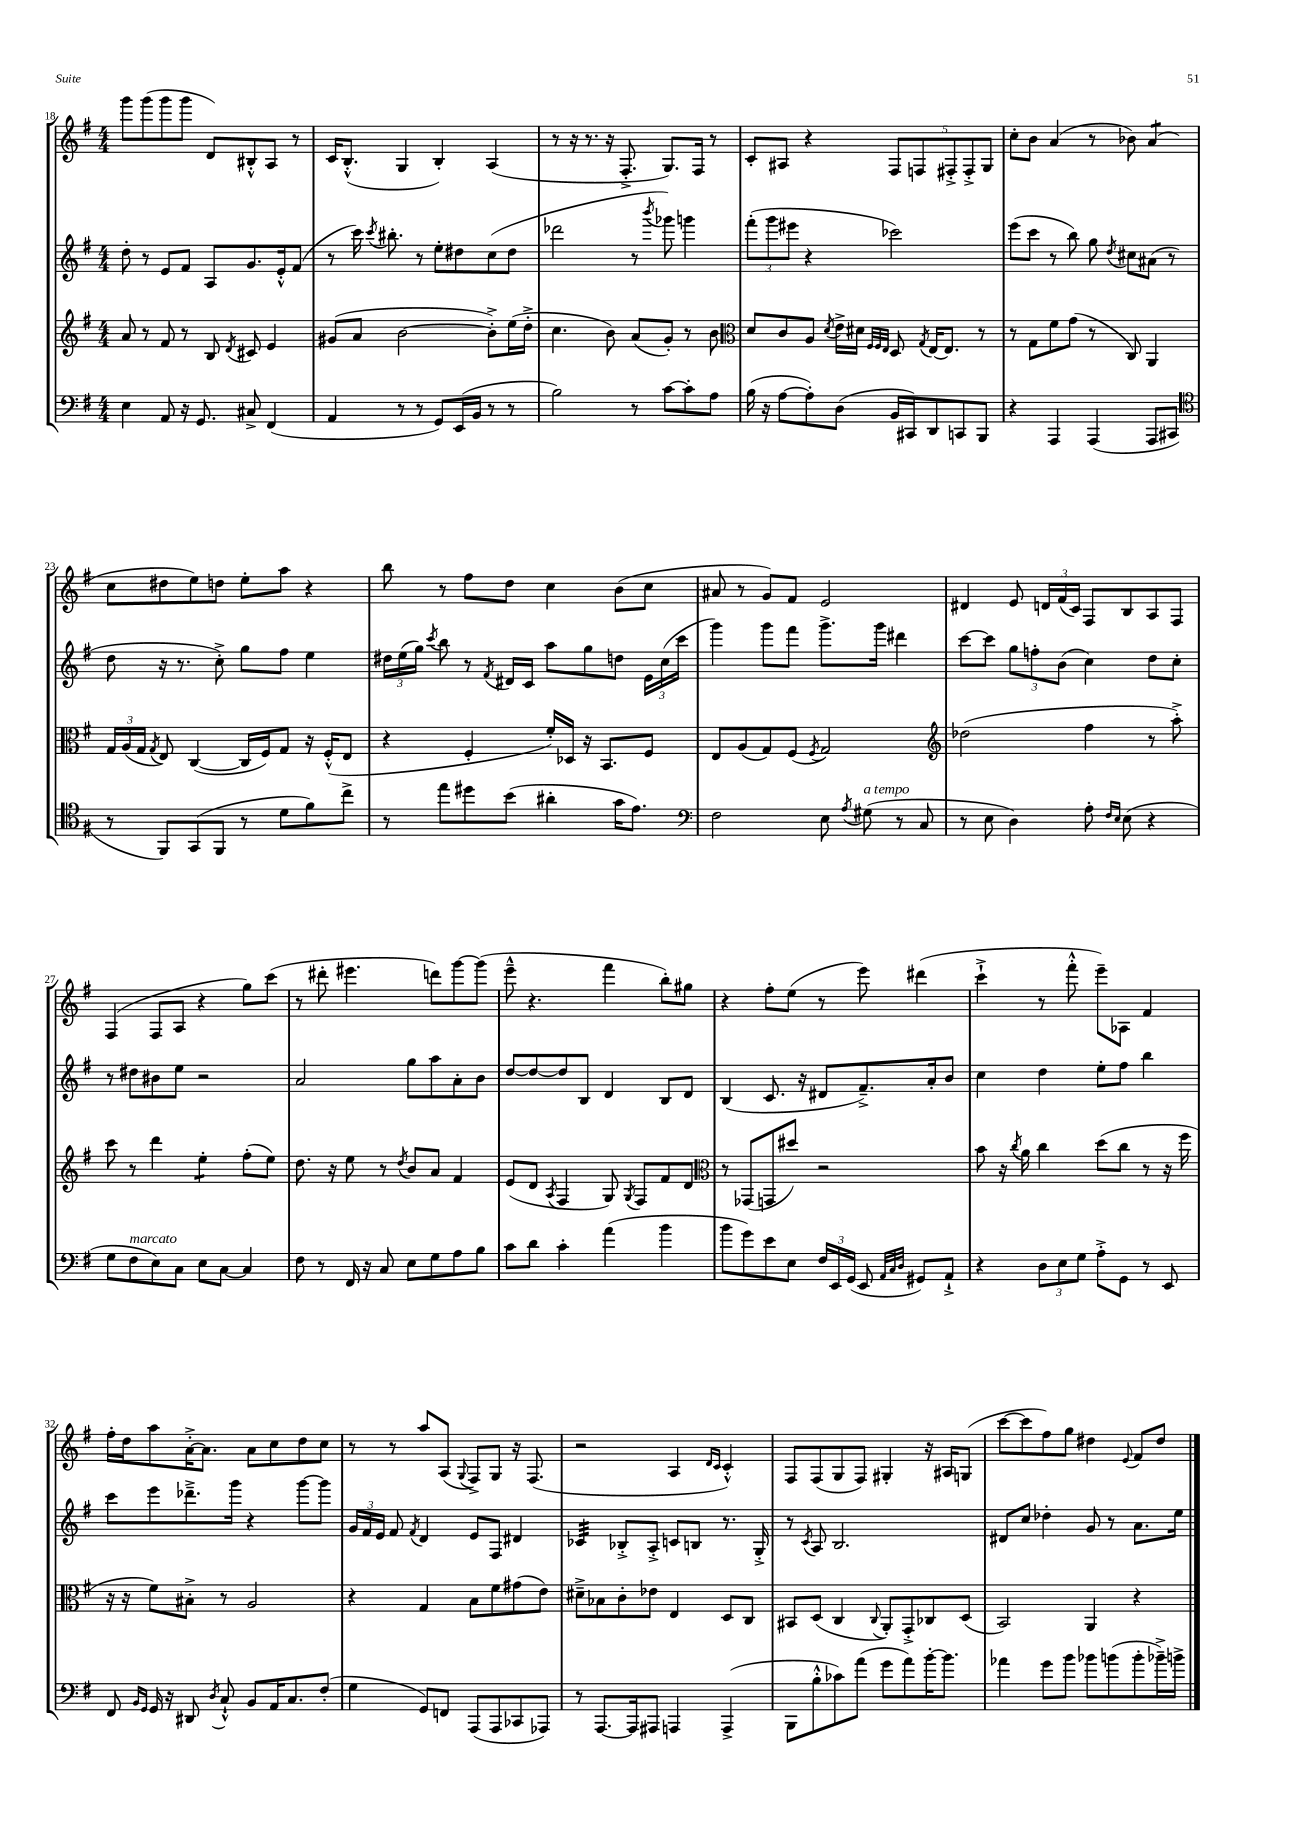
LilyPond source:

<<
\new StaffGroup <<
\new Staff = "s0" {
    \clef treble \key g \major \numericTimeSignature \time 4/4
    \autoBeamOff g'''8[ g'''8( g'''8 g'''8] d'8[) bis8-.-^ a8] r8 |
    c'16[ b8.]-.-^( g4 b4-.) a4( |
    r8 r16 r8. r16 fis8.-.-> g8.[) fis16] r8 |
    c'8[-. ais8] r4 \tuplet 5/4 { fis8[ f8 fis8-.-> fis8-.-> g8] } |
    c''8[-. b'8] a'4( r8 bes'8) a'4:8( |
    c''8[ dis''8 e''8) d''8] e''8[-. a''8] r4 |
    b''8 r8 fis''8[ d''8] c''4 b'8[( c''8] |
    ais'8 r8 g'8[) fis'8] e'2 |
    dis'4 e'8 \tuplet 3/2 { d'16[ fis'16( c'16]) } fis8[ b8 a8 fis8] |
    fis4( fis8[ a8] r4 g''8[) c'''8]( |
    r8 dis'''8-. eis'''4. d'''8[) g'''8~ g'''8]( |
    e'''8---^ r4. fis'''4 b''8[-.) gis''8] |
    r4 fis''8[-. e''8]( r8 e'''8) dis'''4( |
    c'''4-!-> r8 fis'''8-.-^ e'''8[--) aes8] fis'4 |
    fis''16[-. d''16 a''8 a'16~-.-> a'8.] a'8[ c''8 d''8 c''8] |
    r8 r8 a''8[ a8]( \appoggiatura { g8 } fis8[->) g8] r16 fis8.( |
    r2 a4 \grace { d'16[ c'16] } c'4-.-^) |
    fis8[ fis8( g8 fis8]) gis4-. r16 ais16[ g8]( |
    c'''8[~ c'''8 fis''8) g''8] dis''4 \appoggiatura { e'8 } fis'8[ dis''8] \bar "|." |
}
\new Staff = "s1" {
    \clef treble \key g \major \numericTimeSignature \time 4/4
    \autoBeamOff d''8-. r8 e'8[ fis'8] a8[ g'8. e'16-.-^ fis'8]( |
    r8 c'''16) \acciaccatura { c'''8 } bis''8.-. r8 e''8[-. dis''8 c''8( dis''8] |
    des'''2 r8 \acciaccatura { b'''8 } ges'''8) g'''4 |
    \tuplet 3/2 { fis'''8[-.( g'''8 eis'''8] } r4 ces'''2) |
    e'''8[( c'''8] r8 b''8) g''8 \acciaccatura { d''8 } cis''8[ ais'8]( r8 |
    d''8 r16 r8. c''8-.->) g''8[ fis''8] e''4 |
    \tuplet 3/2 { dis''16[ e''16( g''16]) } \acciaccatura { c'''8 } b''8 r8 \acciaccatura { fis'8 } dis'16[ c'16] a''8[ g''8 d''8] \tuplet 3/2 { e'16[ c''16( c'''16] } |
    g'''4) g'''8[ fis'''8] g'''8.[-> g'''16] dis'''4 |
    c'''8[~ c'''8] \tuplet 3/2 { g''8[ f''8-. b'8]( } c''4) d''8[ c''8]-. |
    r8 dis''8[ bis'8 e''8] r2 |
    a'2 g''8[ a''8 a'8-. b'8] |
    d''8[~ d''8~ d''8 b8] d'4 b8[ d'8] |
    b4( c'8. r16 dis'8[ fis'8.--->) a'16-. b'8] |
    c''4 d''4 e''8[-. fis''8] b''4 |
    c'''8[ e'''8 des'''8.---> g'''16] r4 g'''8[~ g'''8] |
    \tuplet 3/2 { g'16[ fis'16 e'16] } fis'8 \acciaccatura { fis'8 } d'4 e'8[ fis8] dis'4 |
    ces'4:32 bes8[-.-> a8]-.-> c'8[ b8] r8. g16-.-> |
    r8 \acciaccatura { c'8 } a8 b2. |
    dis'8[ c''8] des''4-. g'8 r8 a'8.[ e''16] \bar "|." |
}
\new Staff = "s2" {
    \clef treble \key g \major \numericTimeSignature \time 4/4
    \autoBeamOff a'8 r8 fis'8 r8 b8 \acciaccatura { d'8 } cis'8 e'4 |
    gis'8[( a'8] b'2~ b'8[-.->) e''16( d''16]-.-> |
    c''4. b'8) a'8[( g'8]-.) r8 b'8 |
    \clef alto d'8[ c'8 a8] \acciaccatura { d'8 } e'16[-> dis'16] \grace { fis32[ fis32 e32] } d8 \acciaccatura { g8 } e16[~ e8.] r8 |
    r8 g8[ fis'8 g'8]( r8 c8) a,4 |
    \tuplet 3/2 { g16[ a16( g16] } \acciaccatura { g8 } e8) c4~( c16[ fis16) g8] r16 fis16[-.-^( e8] |
    r4 fis4-. fis'16[-.) des16] r16 b,8.[ fis8] |
    e8[ a8( g8) fis8]( \acciaccatura { fis8 } g2) |
    \clef treble des''2( fis''4 r8 a''8-.->) |
    c'''8 r8 d'''4 e''4:8-. fis''8[-.( e''8]) |
    d''8. r16 e''8 r8 \acciaccatura { d''8 } b'8[ a'8] fis'4 |
    e'8[( d'8] \acciaccatura { a8 } fis4 g8) \acciaccatura { g8 } fis8[ fis'8 d'8] |
    \clef alto r8 ges,8[( g,8 dis''8]) r2 |
    b'8 r16 \acciaccatura { c''8 } a'16 c''4 d''8[( c''8] r8 r16 fis''16 |
    r16 r16 fis'8[) bis8]-.-> r8 a2 |
    r4 g4 b8[ fis'8 gis'8( e'8]) |
    dis'8[---> bes8 c'8-. ees'8] e4 d8[ c8] |
    bis,8[ d8]( c4 \appoggiatura { c8 } a,8[-.) g,8-.-> ces8 d8]( |
    b,2) a,4 r4 \bar "|." |
}
\new Staff = "s3" {
    \clef bass \key g \major \numericTimeSignature \time 4/4
    \autoBeamOff e4 a,8 r16 g,8. cis8-> fis,4( |
    a,4 r8 r8 g,8[) e,16( b,16] r8 r8 |
    b2) r8 c'8[~ c'8-. a8] |
    b16( r16 a8[~ a8-.) d8]( b,16[ cis,16) d,8 c,8 b,,8] |
    r4 a,,4 a,,4( a,,8[ cis,8] |
    \clef tenor r8 fis,8[) g,8( fis,8] r8 d'8[ fis'8) c''8]-> |
    r8 e''8[ dis''8 b'8]( ais'4-. g'16[ e'8.]) |
    \clef bass fis2 e8 \acciaccatura { a8 } gis8^\markup { \italic "a tempo" }( r8 c8 |
    r8 e8 d4) a8-. \grace { fis16[ e16] } e8( r4 |
    g8[ fis8^\markup { \italic "marcato" } e8) c8] e8[ c8]~ c4 |
    fis8 r8 fis,16 r16 c8 e8[ g8 a8 b8] |
    c'8[ d'8] c'4-. a'4( b'4 |
    b'8[ g'8) e'8 e8] \tuplet 3/2 { fis16[ e,16 g,16]( } e,8 \grace { a,32[ c32 d32] } gis,8[) a,8]-!-> |
    r4 \tuplet 3/2 { d8[ e8 g8] } a8[-.-> g,8] r8 e,8 |
    fis,8 \grace { b,16[ g,16] } g,16 r16 dis,8 \acciaccatura { d8 } c8-!-^ b,8[ a,16 c8. fis8]-.( |
    g4 g,8[) f,8] a,,8[( a,,8 ces,8 aes,,8]) |
    r8 a,,8.[~ a,,16 ais,,8] a,,4 a,,4->( |
    b,,8[ b8-.-^ ces'8) a'8]( g'8[ a'8) b'16~-. b'8.] |
    aes'4 g'8[ b'8] bes'8[ b'8( b'8-. bes'16--->) b'16]-> \bar "|." |
}
>>
>>
\layout { \context { \Score currentBarNumber = #18 } }
